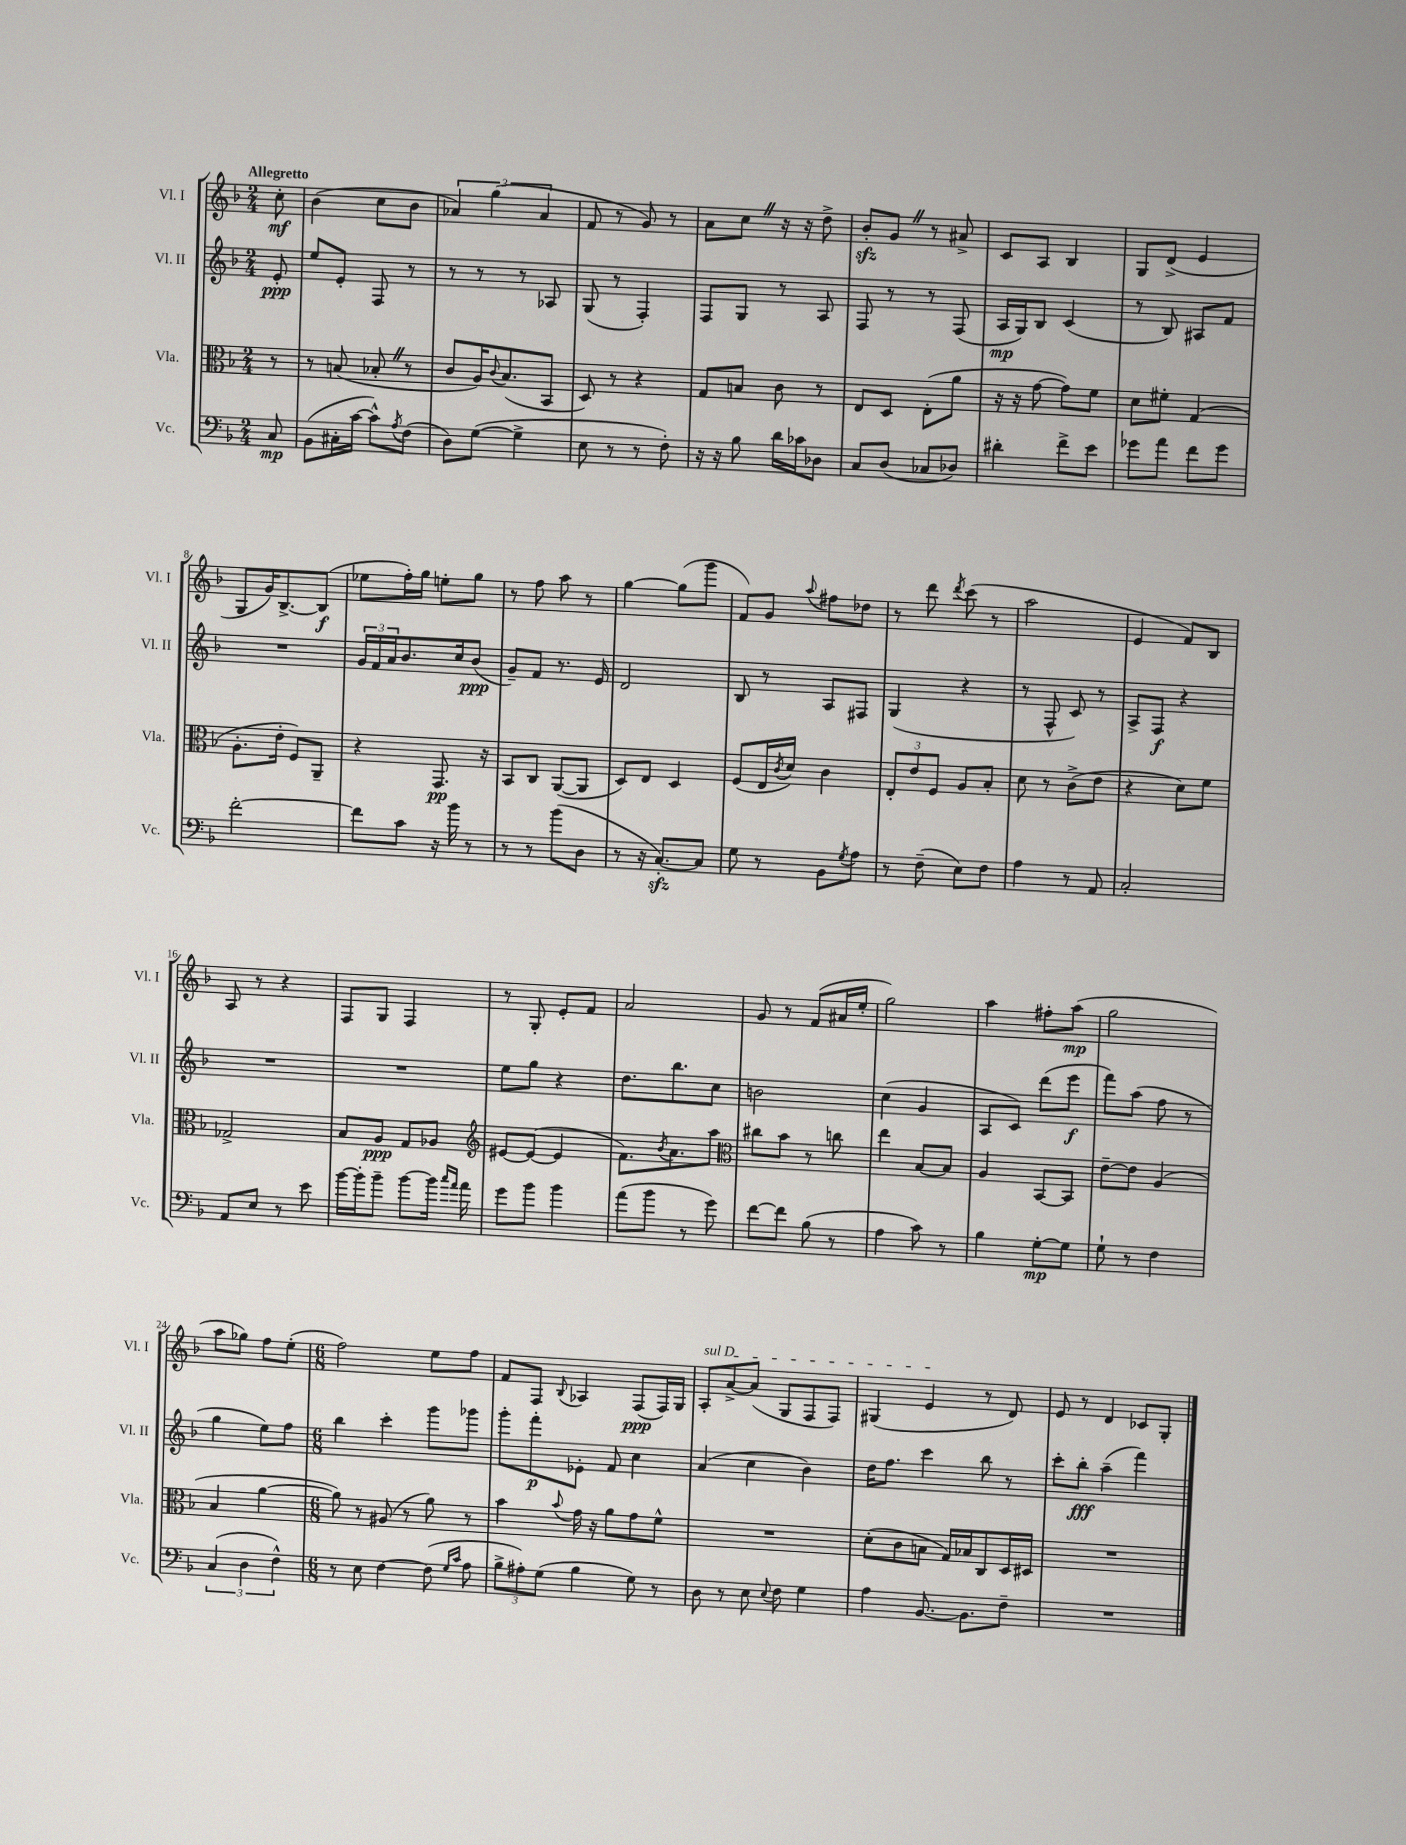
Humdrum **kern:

**kern	**dynam	**kern	**dynam	**kern	**dynam	**kern	**dynam
*part4	*part4	*part3	*part3	*part2	*part2	*part1	*part1
*staff4	*staff4	*staff3	*staff3	*staff2	*staff2	*staff1	*staff1
*I"Vc.	*	*I"Vla.	*	*I"Vl. II	*	*I"Vl. I	*
*I'Vc.	*	*I'Vla.	*	*I'Vl. II	*	*I'Vl. I	*
*clefF4	*	*clefC3	*	*clefG2	*	*clefG2	*
*k[b-]	*	*k[b-]	*	*k[b-]	*	*k[b-]	*
*M2/4	*	*M2/4	*	*M2/4	*	*M2/4	*
=	=	=	=	=	=	=	=
!	!	!	!	!	!	!LO:TX:a:B:t=Allegretto	!
8C/	mp	8r	.	8e'/	ppp	8cc'\	mf
=1	=1	=1	=1	=1	=1	=1	=1
(8BB-\L	.	8r	.	8ee/L	.	(4b-\	.
16C#X'\L	.	(8Bn/	.	8e'/J	.	.	.
[16c\JJ	.	.	.	.	.	.	.
8c^^\L])	.	8B-X'Z/	.	8F/	.	8cc\L	.
8qA/	.	.	.	.	.	.	.
(8F\J	.	8r	.	8r	.	8b-\J	.
=2	=2	=2	=2	=2	=2	=2	=2
8D\L)	.	8c/L	.	8r	.	6a-X/)	.
([8G\J	.	16A/K)	.	8r	.	.	.
.	.	.	.	.	.	(6gg\	.
.	.	8qqc/	.	.	.	.	.
.	.	(8.B-/	.	.	.	.	.
4G^\]	.	.	.	8r	.	.	.
.	.	.	.	.	.	6a-/	.
.	.	8BB-/J	.	8A-X/	.	.	.
=3	=3	=3	=3	=3	=3	=3	=3
8E\	.	8D/)	.	(8G/	.	8f/	.
8r	.	8r	.	8r	.	8r	.
8r	.	4r	.	4F'/)	.	8g/)	.
8F'\)	.	.	.	.	.	8r	.
=4	=4	=4	=4	=4	=4	=4	=4
16r	.	8G/L	.	8F/L	.	8a\L	.
16r	.	.	.	.	.	.	.
8B-\	.	8Bn/J	.	8G/J	.	8ccZ\J	.
16d\LL	.	8c\	.	8r	.	16r	.
16c-X\J	.	.	.	.	.	16r	.
8D-X\J	.	8r	.	8A/	.	8dd^\	.
=5	=5	=5	=5	=5	=5	=5	=5
8C/L	.	8E/L	.	8F/	.	8b-zz'/L	.
(8D/J	.	8D/J	.	8r	.	8gZ/J	.
8C-X/L	.	(8E'\L	.	8r	.	8r	.
8D-X/J)	.	8a\J	.	(8F/	.	8a#X^/	.
=6	=6	=6	=6	=6	=6	=6	=6
4d#X'\	.	16r	.	16A/LL	mp	8c/L	.
.	.	16r	.	16G/J)	.	.	.
.	.	[8g\	.	8B-/J	.	8A/J	.
8f^\L	.	8g\L])	.	(4c/	.	4B-/	.
8e\J	.	8f\J	.	.	.	.	.
=7	=7	=7	=7	=7	=7	=7	=7
8g-X\L	.	8d\L	.	8r	.	8G/L	.
8a\J	.	8f#X'\J	.	8B-/)	.	(8d^/J	.
8f\L	.	(4G/	.	8A#X/L	.	4e/	.
8g-\J	.	.	.	8f/J	.	.	.
!!LO:LB:g=z
=8	=8	=8	=8	=8	=8	=8	=8
[2f'\	.	8.A'\L	.	2r	.	8G/L	.
.	.	.	.	.	.	16g/K)	.
.	.	16e'\Jk	.	.	.	[8.B-^/	.
.	.	8F/L)	.	.	.	.	.
.	.	8AA~/J	.	.	.	(8B-/J]	f
=9	=9	=9	=9	=9	=9	=9	=9
8f\L]	.	4r	.	24g/LL	.	8ee-X\L	.
.	.	.	.	24f/	.	.	.
.	.	.	.	24a/J	.	.	.
8c\J	.	.	.	8.b-/	.	16ff'\L)	.
.	.	.	.	.	.	16gg\JJ	.
16r	.	8.GG/	pp	.	.	8een'\L	.
16b-\	.	.	.	16cc/k	.	.	.
8r	.	.	.	(8b-/J	ppp	8gg\J	.
.	.	16r	.	.	.	.	.
=10	=10	=10	=10	=10	=10	=10	=10
8r	.	8BB-/L	.	8g~/L)	.	8r	.
8r	.	8C/J	.	8f/J	.	8ff\	.
(8b-\L	.	([8AA/L	.	8.r	.	8aa\	.
8D\J	.	8AA/J]	.	.	.	8r	.
.	.	.	.	16e/	.	.	.
=11	=11	=11	=11	=11	=11	=11	=11
8r	.	8D/L)	.	2d/	.	[4gg\	.
16r	.	8E/J	.	.	.	.	.
[8.Czz'/L)	.	.	.	.	.	.	.
.	.	4D/	.	.	.	(8gg\L]	.
8C/J]	.	.	.	.	.	8ggg\J	.
=12	=12	=12	=12	=12	=12	=12	=12
8G\	.	(8F/L	.	8B-/	.	8f/L)	.
8r	.	16E/L	.	8r	.	8g/J	.
.	.	8qc/	.	.	.	.	.
.	.	16d/JJ)	.	.	.	.	.
.	.	.	.	.	.	8qqaa/	.
8BB-\L	.	4c\	.	8A/L	.	8ff#X\L	.
8qG/	.	.	.	.	.	.	.
8A\J	.	.	.	8F#X/J	.	8dd-X\J	.
=13	=13	=13	=13	=13	=13	=13	=13
8r	.	12E'/L	.	(4G/	.	8r	.
.	.	12e/	.	.	.	.	.
(8F~\	.	.	.	.	.	8ddd\	.
.	.	12F/J	.	.	.	.	.
.	.	.	.	.	.	8qddd/	.
8E\L)	.	8A/L	.	4r	.	(8ccc\	.
8F\J	.	8B-'/J	.	.	.	8r	.
=14	=14	=14	=14	=14	=14	=14	=14
4A\	.	8d\	.	8r	.	2aa\	.
.	.	8r	.	8F^^/	.	.	.
8r	.	(8c^\L	.	8c/)	.	.	.
8AA/	.	8e\J	.	8r	.	.	.
=15	=15	=15	=15	=15	=15	=15	=15
2C'/	.	4r	.	8A^/L	.	4e/	.
.	.	.	.	8F/J	f	.	.
.	.	8d\L)	.	4r	.	8f/L)	.
.	.	8f\J	.	.	.	8B-/J	.
!!LO:LB:g=z
=16	=16	=16	=16	=16	=16	=16	=16
8AA/L	.	2G-X^/	.	2r	.	8A/	.
8E/J	.	.	.	.	.	8r	.
8r	.	.	.	.	.	4r	.
8e\	.	.	.	.	.	.	.
=17	=17	=17	=17	=17	=17	=17	=17
[16b-\LL	.	8B-/L	.	2r	.	8F/L	.
16b-'\J]	.	.	.	.	.	.	.
8b-~\J	.	8A/J	ppp	.	.	8G/J	.
[8b-\L	.	8G/L	.	.	.	4F/	.
16b-\Jk]	.	8A-X/J	.	.	.	.	.
16qqcc/LL	.	.	.	.	.	.	.
16qqa/JJ	.	.	.	.	.	.	.
16a\	.	.	.	.	.	.	.
=18	=18	=18	=18	=18	=18	=18	=18
*	*	*clefG2	*	*	*	*	*
8g\L	.	[8e#X/L	.	8ee\L	.	8r	.
8b-\J	.	(8e#/J_	.	8gg\J	.	8G'/	.
4b-\	.	4e#/]	.	4r	.	8e'/L	.
.	.	.	.	.	.	8f/J	.
=19	=19	=19	=19	=19	=19	=19	=19
(8a\L	.	8.f\L)	.	8.dd\L	.	2a/	.
8b-\J	.	.	.	.	.	.	.
.	.	8qb-/	.	.	.	.	.
.	.	8.a\	.	8.bb-\	.	.	.
8r	.	.	.	.	.	.	.
8g\)	.	8aa\J	.	8cc\J	.	.	.
=20	=20	=20	=20	=20	=20	=20	=20
*	*	*clefC3	*	*	*	*	*
[8f\L	.	8cc#X\L	.	2bn\	.	8g/	.
8f\J]	.	8b-\J	.	.	.	8r	.
(8B-\	.	8r	.	.	.	(8f/L	.
8r	.	8ccn\	.	.	.	16a#X/L	.
.	.	.	.	.	.	16ee'/JJ	.
=21	=21	=21	=21	=21	=21	=21	=21
4A\	.	4ee\	.	(4cc\	.	2gg\)	.
8c\)	.	[8B-/L	.	4g/	.	.	.
8r	.	8B-/J]	.	.	.	.	.
=22	=22	=22	=22	=22	=22	=22	=22
4B-\	.	4A/	.	8A/L	.	4aa\	.
.	.	.	.	8c/J)	.	.	.
[8G'\L	mp	[8BB-/L	.	(8ddd\L	.	8ff#X'\L	.
8G\J]	.	8BB-/J]	.	8eee\J	f	(8aa\J	mp
=23	=23	=23	=23	=23	=23	=23	=23
8G`\	.	[8e~\L	.	8fff\L)	.	2gg\	.
8r	.	8e\J]	.	(8aa\J	.	.	.
4F\	.	(4A/	.	8ff\	.	.	.
.	.	.	.	8r	.	.	.
!!LO:LB:g=z
=24	=24	=24	=24	=24	=24	=24	=24
(6C/	.	4B-/	.	4gg\	.	8aa\L	.
.	.	.	.	.	.	8gg-X\J)	.
6D\	.	.	.	.	.	.	.
.	.	[4a\	.	8ee\L)	.	8ff\L	.
6F^^\)	.	.	.	.	.	.	.
.	.	.	.	8ff\J	.	(8ee'\J	.
=25	=25	=25	=25	=25	=25	=25	=25
*M6/8	*	*M6/8	*	*M6/8	*	*M6/8	*
8r	.	8a\])	.	4bb-\	.	2ff\)	.
8E\	.	8r	.	.	.	.	.
[4F\	.	(8A#X/	.	4ccc'\	.	.	.
.	.	8r	.	.	.	.	.
(8F\]	.	8a\)	.	8ggg\L	.	8ee\L	.
16qqG/LL	.	.	.	.	.	.	.
16qqc/JJ	.	.	.	.	.	.	.
8A\	.	8r	.	8ggg-X\J	.	8ff\J	.
=26	=26	=26	=26	=26	=26	=26	=26
12B-^\L	.	4b-\	.	8ggg'\L	.	8f/L	.
12A#X'\)	.	.	.	.	.	.	.
.	.	.	.	8fff'\	p	8F/J	.
(12G\J	.	.	.	.	.	.	.
.	.	8qqb-/	.	.	.	8qqB-/	.
4B-\	.	16g\	.	8e-X'\J	.	4A-X/	.
.	.	16r	.	.	.	.	.
.	.	8a\L	.	8f/	.	.	.
8G\)	.	8g\	.	4cc\	.	(8F/L	ppp
8r	.	8f^^\J	.	.	.	16F/L)	.
.	.	.	.	.	.	16G/JJ	.
=27	=27	=27	=27	=27	=27	=27	=27
!	!	!	!	!	!	!LO:TX:a:i:t=sul D	!
8D\	.	2.r	.	(4a/	.	8A'/L	.
8r	.	.	.	.	.	[8a^/	.
8E\	.	.	.	4cc\	.	(8a/J]	.
8qqE/	.	.	.	.	.	.	.
8F\	.	.	.	.	.	8G/L	.
4G\	.	.	.	4b-\)	.	8F/	.
.	.	.	.	.	.	8F/J)	.
=28	=28	=28	=28	=28	=28	=28	=28
4A\	.	(8d'\L	.	16dd\KL	.	(4G#X/	.
.	.	.	.	8.ff\J	.	.	.
.	.	8c\	.	.	.	.	.
[8.BB-/	.	8Bn\J	.	4ccc\	.	4e/	.
.	.	16G/LL)	.	.	.	.	.
8.BB-\L]	.	16B-X/J	.	.	.	.	.
.	.	8C/	.	8bb-\	.	8r	.
8F~\J	.	16D/L	.	8r	.	8d/)	.
.	.	16D#X/JJ	.	.	.	.	.
=29	=29	=29	=29	=29	=29	=29	=29
2.r	.	2.r	.	8ccc'\L	.	8e/	.
.	.	.	.	8bb-'\J	fff	8r	.
.	.	.	.	(4aa~\	.	4d/	.
.	.	.	.	4fff\)	.	8c-X/L	.
.	.	.	.	.	.	8G'/J	.
==	==	==	==	==	==	==	==
*-	*-	*-	*-	*-	*-	*-	*-
